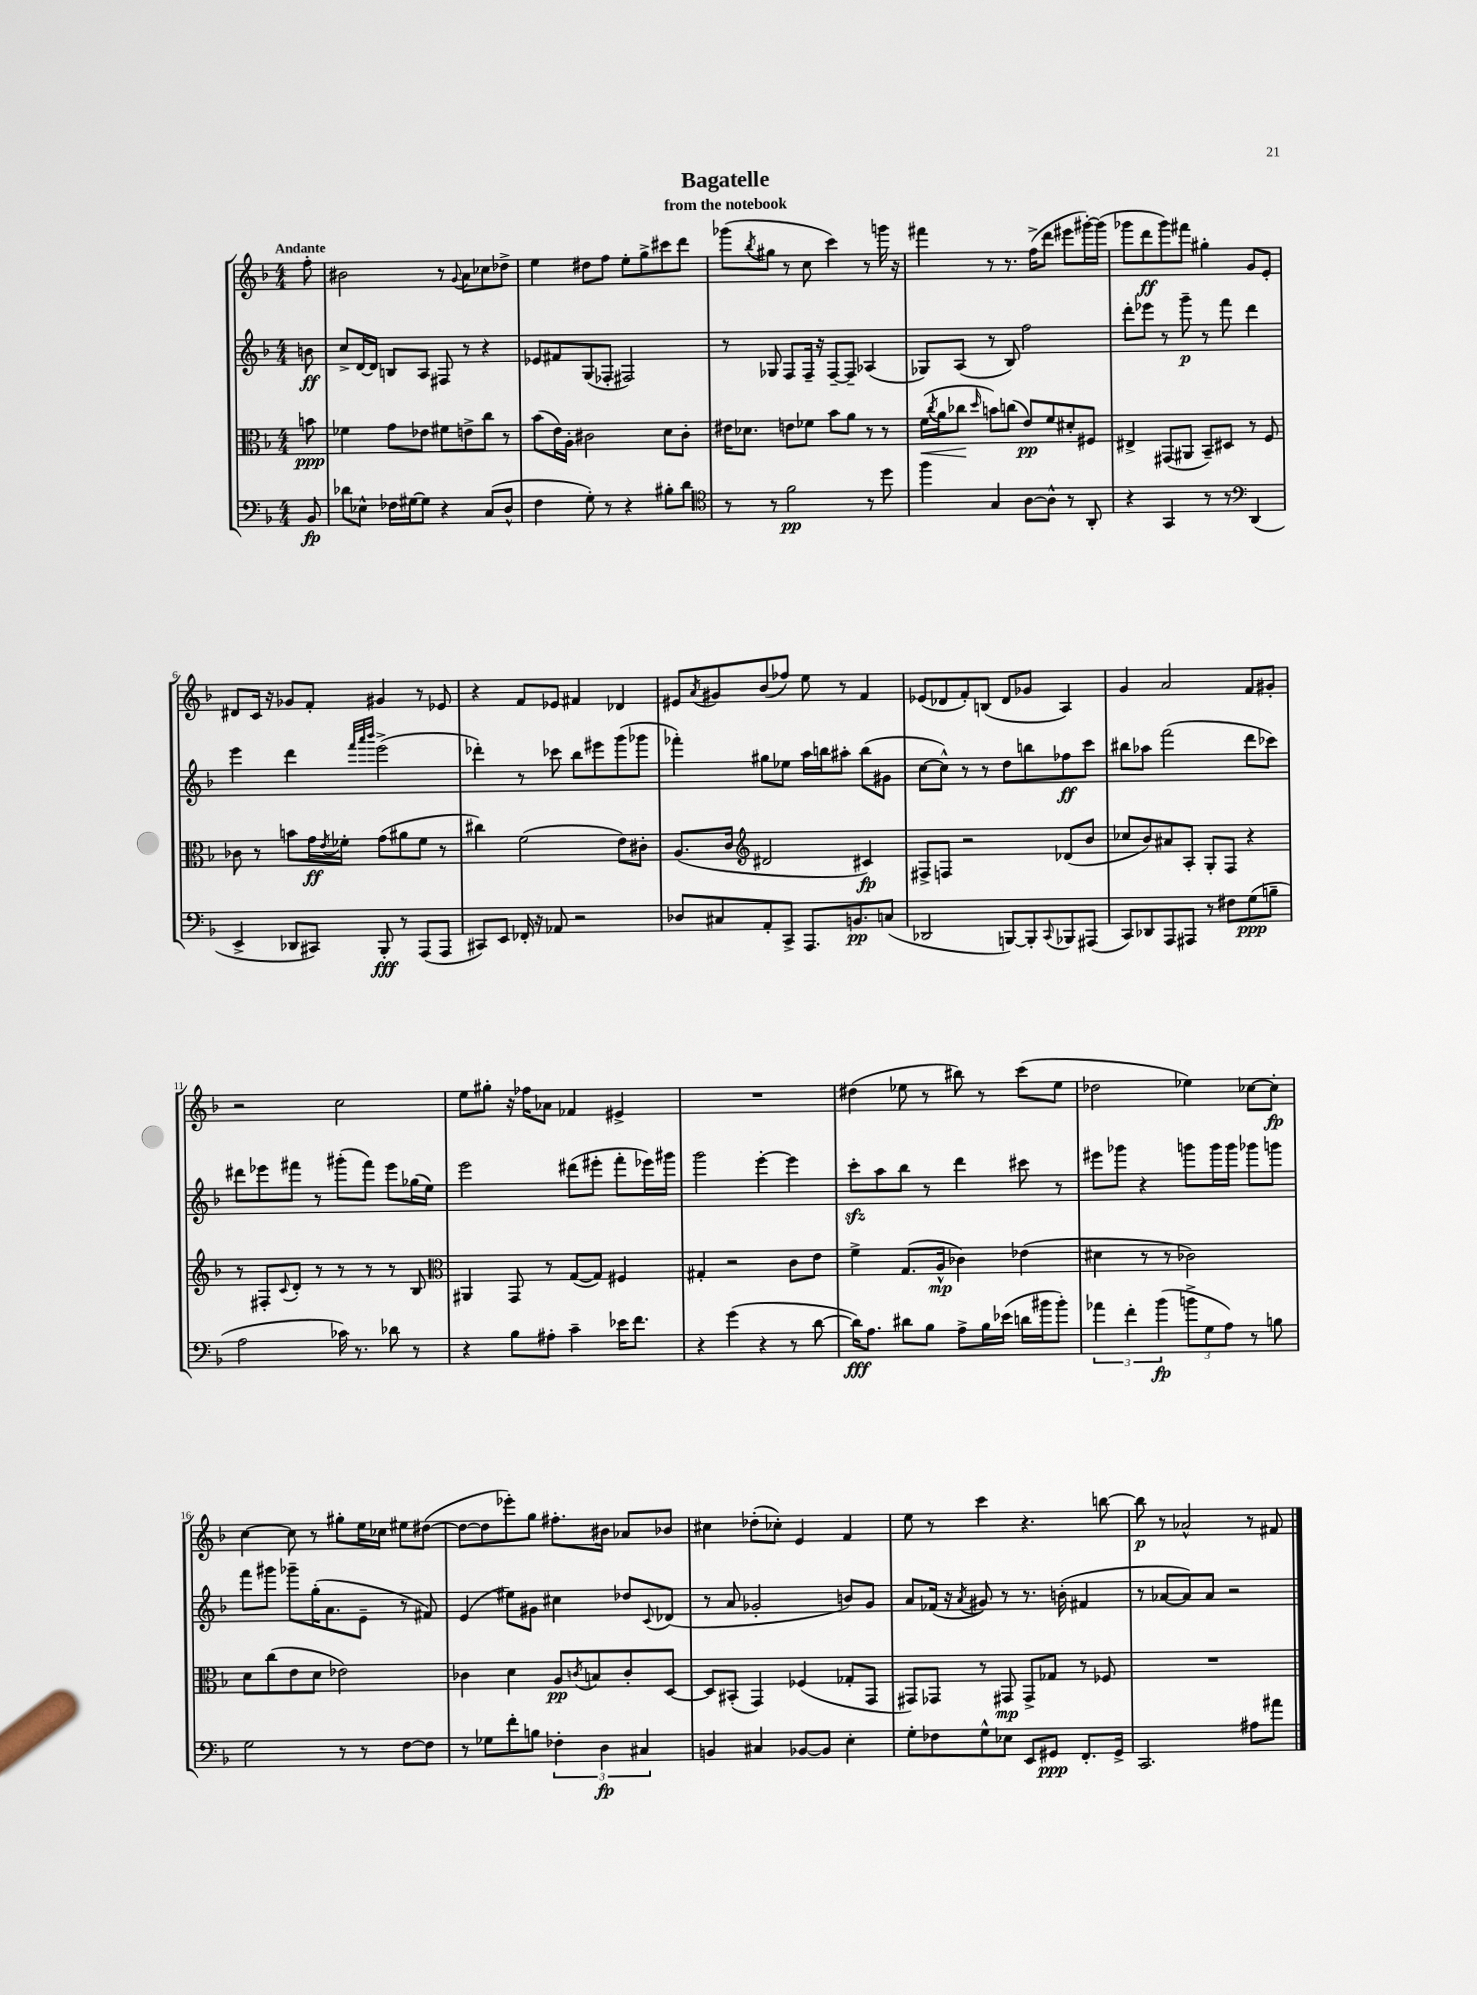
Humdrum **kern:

**kern	**kern	**kern	**kern
*staff4	*staff3	*staff2	*staff1
*clefF4	*clefC3	*clefG2	*clefG2
*k[b-]	*k[b-]	*k[b-]	*k[b-]
*M4/4	*M4/4	*M4/4	*M4/4
8BB-	8b	8b	8ff'
=	=	=	=
8d-	4f-	8cc^	2b#
8E-^^	.	[16d	.
.	.	16d]	.
16F-	8g	8B	.
[16G#	.	.	.
8G#]	8e-	8A	.
4r	8f#	8F#	8r
.	.	.	8qqg
.	8e^	8r	8a
(8C	8cc	4r	8cc-
8D^^	8r	.	8dd-^
=	=	=	=
4F	(8b-	8e-	4ee
.	16e)	8f#	.
.	16A'	.	.
8G')	2c#	(8G	8dd#
8r	.	8F-'	8ff
4r	.	2F#)	8ee'
.	.	.	8gg^
8B#'	8d	.	8ccc#
8d	8c#'	.	8ddd
=	=	=	=
*clefC4	*	*	*
8r	16e#	8r	(8ggg-
.	8.d-	.	.
.	.	.	8qbb-
8r	.	8G-	8gg#
2f	8e	8F	8r
.	8f-	16F~	8cc
.	.	16r	.
.	8b-	[8F~	4ccc)
.	8a	8F~]	.
8r	8r	(4A-	8r
8dd	8r	.	16ggg
.	.	.	16r
=	=	=	=
4ff	(16f	8G-)	4fff#
.	8qcc	.	.
.	16a	.	.
.	8cc-	(8A	.
.	16qqdd	.	.
4G	8b)	8r	8r
.	(8cc	8B-)	8.r
[8A	8e)	2ff	.
.	.	.	(16ff^
8A^^]	8f	.	8ddd
8r	8d#'	.	8eee#
8AA'	8F#	.	[16ggg#')
.	.	.	(16ggg#]
=	=	=	=
4r	4E#^	8ddd'	8ggg-
.	.	8eee-	8ddd
4GG	(8GG#	8r	8ggg-)
.	8AA#	8ggg~	8fff#
8r	8BB-~)	8r	4gg#'
8r	8D#	8fff	.
*clefF4	*	*	*
(4DD	8r	4ddd	8g
.	8F	.	8e'
=	=	=	=
4EE^	8c-	4eee	8d#
.	8r	.	16c
.	.	.	16r
8DD-	8b	4ddd	8g-
8CC#)	16g	.	8f'
.	8qe	.	.
.	16f-'	.	.
.	.	32qqfff	.
.	.	32qqaaa	.
.	.	32qqbbb-	.
8BBB-'	(8g	(2eee^	4g#
8r	8a#	.	.
(8AAA	8f-	.	8r
8AAA	8r	.	8e-
=	=	=	=
8CC#)	4cc#)	4ddd-')	4r
8EE	.	.	.
16FF-'	(2f	8r	8f
16r	.	.	.
8AA-	.	8ccc-	8e-
2r	.	8bb-	4f#
.	.	8eee#	.
.	8e)	(8ggg	4d-
.	8c#'	8ggg-	.
=	=	=	=
8D-	(8.A	4fff-')	8e#
.	.	.	8qa
8C#	.	.	8g#
.	16c	.	.
*	*clefG2	*	*
8AA'	2d#	8gg#	(8b-
8CC^	.	8ee-	8ff-)
8.AAA	.	16aa	8ee
.	.	16bb	.
.	.	8aa#'	8r
8.BB	.	.	.
.	4c#)	(8bb	4f
(8C	.	8g#	.
=	=	=	=
2DD-	8F#^	[8cc	(8e-
.	8F	8cc^^])	8d-
.	2r	8r	8f')
.	.	8r	(8B
[8BBB)	.	8dd	8d-
8BBB']	.	8bb	8g-
8qqCC	.	.	.
8BBB-	(8d-	8ff-	4A)
(8AAA#	8b-	8ccc	.
=	=	=	=
8CC)	8cc-	8bb#	4g
8DD-	8b-)	8aa-	.
8AAA	8a#	(2fff	2a
8AAA#	8A'	.	.
8r	8G'	.	.
8F#	8F	.	.
(8G	4r	8ddd	8f
8B~	.	8ccc-)	8g#'
=	=	=	=
2A	8r	8ddd#	2r
.	8F#'	8eee-	.
.	8qqc	.	.
.	8d'	8fff#	.
.	8r	8r	.
16c-)	8r	(8ggg#'	2cc
8.r	.	.	.
.	8r	8fff#)	.
8d-	8r	8eee-	.
8r	8B-	(16gg-	.
.	.	16ee)	.
=	=	=	=
*	*clefC3	*	*
4r	4AA#	2eee	8ee
.	.	.	8gg#'
8B-	8GG	.	16r
.	.	.	16ff-
8A#'	8r	.	8a-
4c~	([8G	(8ddd#	4f-
.	8G])	8eee#'	.
16e-	4F#	8fff'	4e#^
8.f	.	.	.
.	.	16eee-)	.
.	.	16ggg#	.
=	=	=	=
4r	4G#'	2ggg	1r
(4g	2r	.	.
4r	.	[4eee'	.
8r	8c	4eee]	.
[8d	8e	.	.
=	=	=	=
16d])	4f^	8ccc'	(4dd#
8.A	.	.	.
.	.	8aa	.
8d#	(8.G	8bb-	8ee-
8B-	.	8r	8r
.	16A^^	.	.
8A^	4c-)	4ddd	8bb#)
16B-	.	.	8r
(16e-	.	.	.
16d	(4e-	8ccc#	(8ccc
16b#	.	.	.
8b#')	.	8r	8ee-
=	=	=	=
6a-	4d#	8eee#	2dd-
.	.	8ggg-	.
6f'	.	.	.
.	8r	4r	.
(6b-	.	.	.
.	8r	.	.
12b^	2c-)	8ggg	4ee-)
12G	.	.	.
.	.	16ggg	.
12A)	.	.	.
.	.	16ggg	.
8r	.	8ggg-	[8cc-
8B	.	8ggg	8cc-']
=	=	=	=
2G	8d	8fff	[4cc
.	(8cc	8ggg#	.
.	8e	8ggg-~	8cc]
.	8d	(16gg'	8r
.	.	8.a	.
8r	2e-)	.	8gg#'
8r	.	8e~	16ee
.	.	.	16cc-
[8F	.	8r	8ee#
8F]	.	8f#)	([8dd#
=	=	=	=
8r	4c-	(4e	8dd#_
8G-	.	.	8dd#]
8f'	4d	8ee#)	8eee-')
8B	.	8g#	8gg
6F-'	8A	4cc#	8.ff#'
.	8qc	.	.
.	8B	.	.
6D	.	.	.
.	.	.	16b#
.	8c'	8dd-	8a-
6C#	.	.	.
.	.	8qqc	.
.	[8D	(8d-	8b-
=	=	=	=
4BB	8D]	8r	4cc#
.	(8BB#'	8a	.
4C#	4GG)	2g-'	(8dd-'
.	.	.	8cc-')
[8BB-	(4F-	.	4e
8BB-]	.	.	.
4E'	8G-'	8b)	4f
.	8GG	8g-	.
=	=	=	=
8G'	8GG#)	8a	8ee
8F-	8GG-	(16f-	8r
.	.	16r	.
.	.	8qa	.
8G^^	8r	8g#)	4ccc
8E-	8GG#	8r	.
8EE	8GG#^	8.r	4.r
8GG#	8G-	.	.
.	.	(16b'	.
8.FF'	8r	4f#	.
.	8F-	.	[8bb
16GG#^	.	.	.
=	=	=	=
2.CC	1r	8r	8bb]
.	.	[8a-	8r
.	.	8a-])	2a-^^
.	.	8a-	.
.	.	2r	.
8A#	.	.	8r
8a#	.	.	8f#
==	==	==	==
*-	*-	*-	*-
